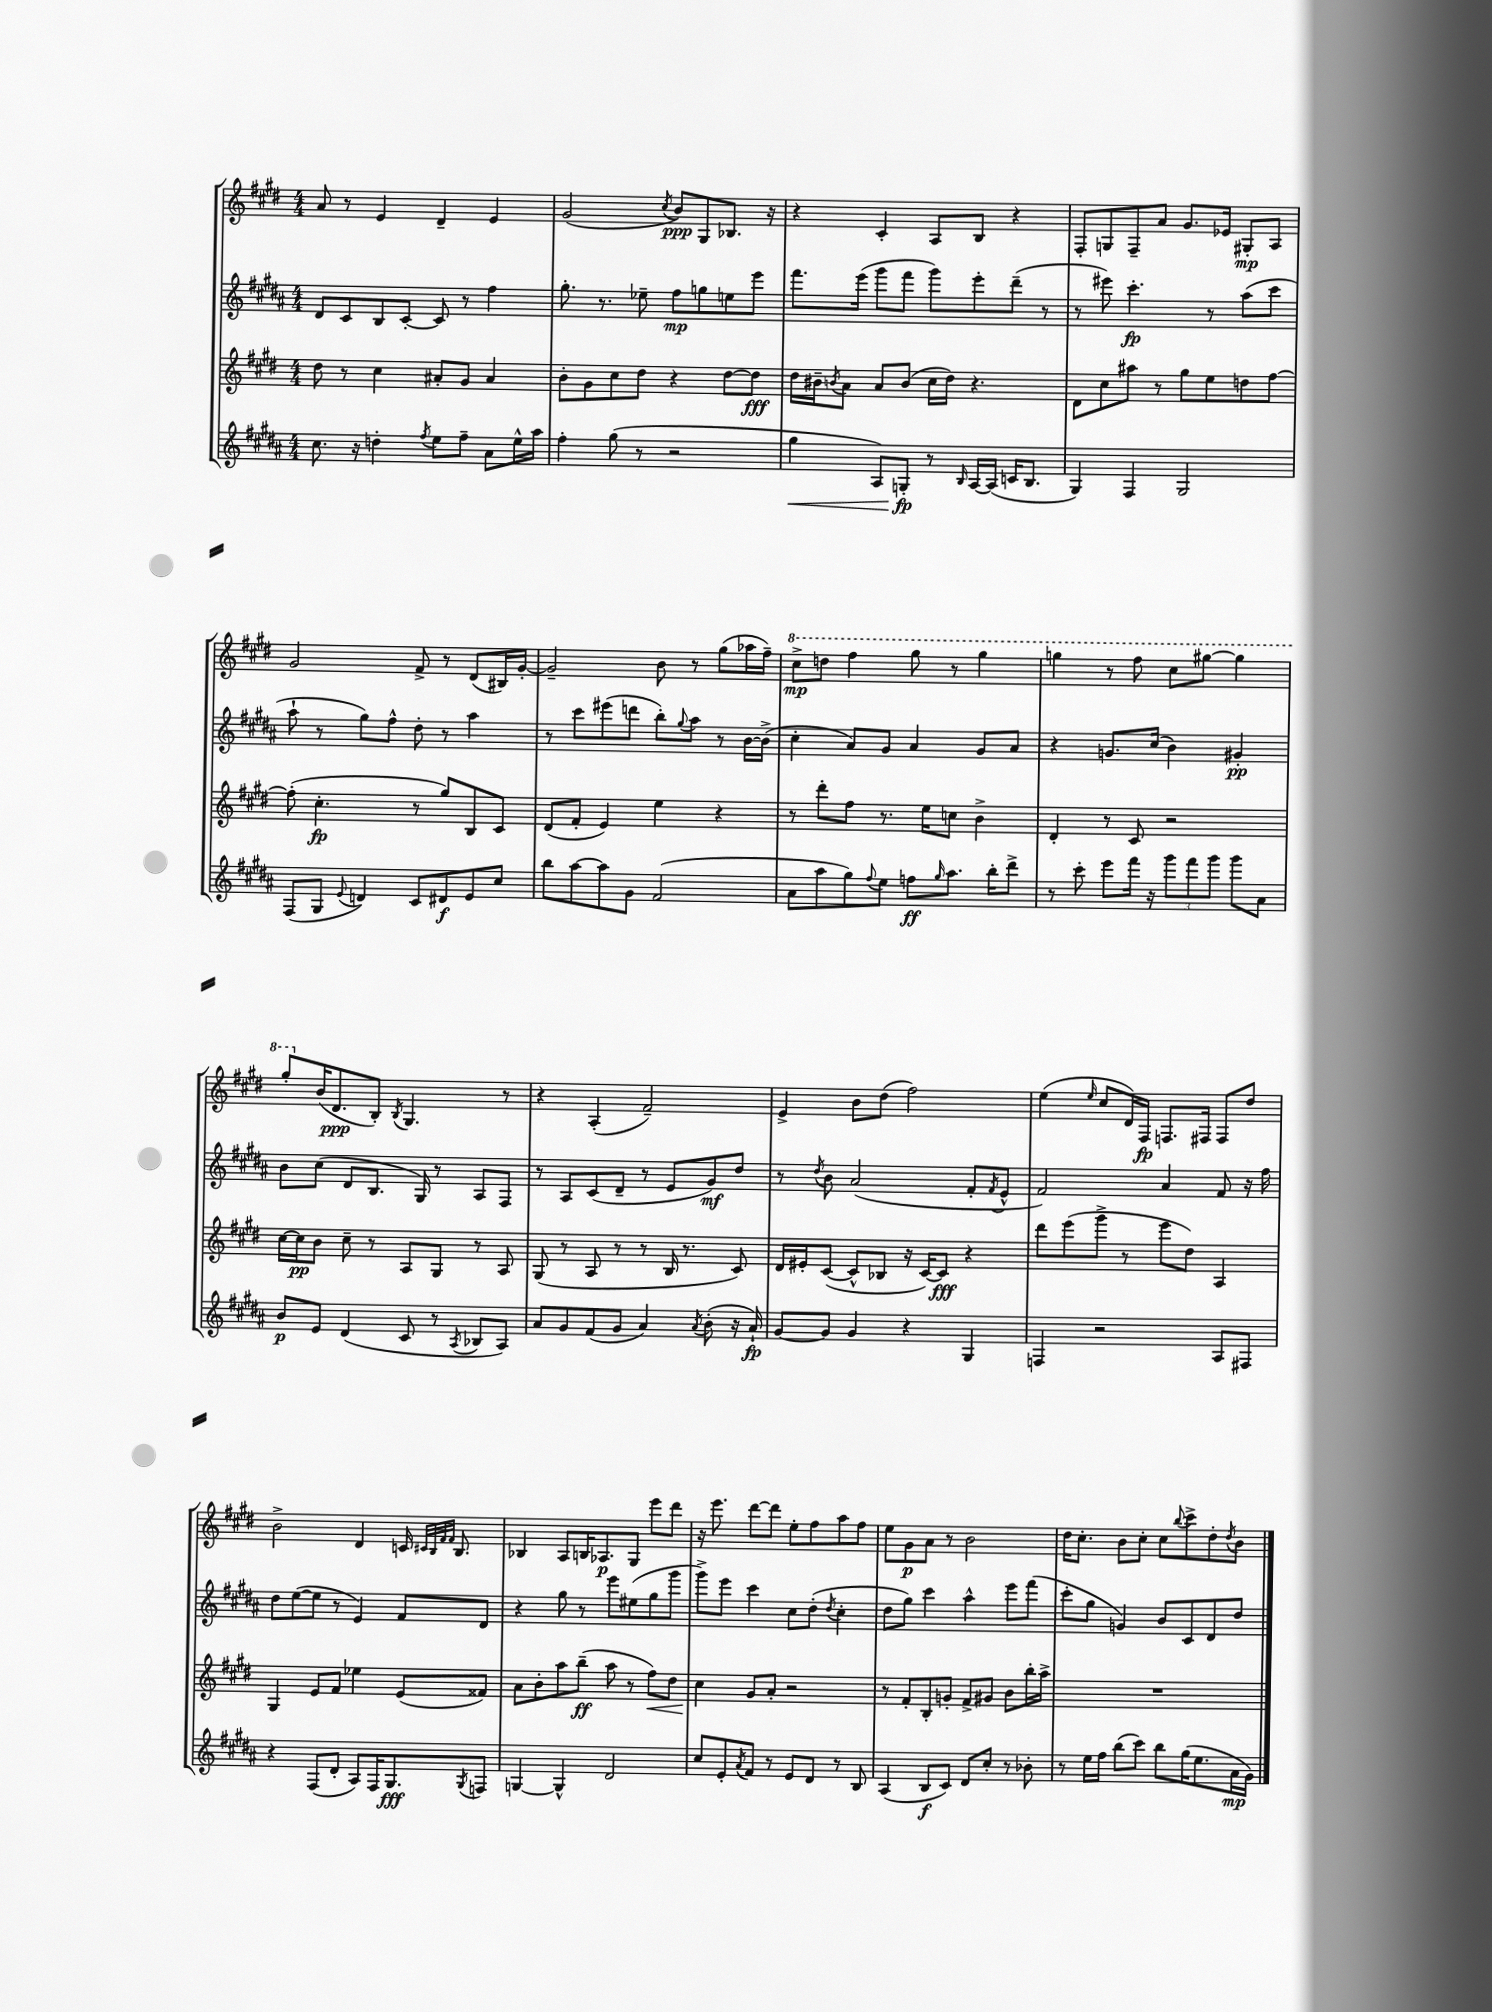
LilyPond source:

<<
\new StaffGroup <<
\new Staff = "s0" {
    \clef treble \key e \major \numericTimeSignature \time 4/4
    a'8 r8 e'4 dis'4-- e'4 |
    gis'2( \acciaccatura { cis''8 } b'8\ppp) gis8 bes8. r16 |
    r4 cis'4-. a8 b8 r4 |
    fis8-. g8 fis8-- a'8 gis'8. ees'16 gis8-.\mp a8 |
    gis'2 fis'8-> r8 dis'8( bis16) gis'16~-. |
    gis'2-- b'8 r8 gis''8( aes''16 fis''16--) |
    \ottava #1 cis'''8->\mp d'''8 fis'''4 gis'''8 r8 gis'''4 |
    g'''4 r8 fis'''8 cis'''8 gis'''8~ gis'''4 |
    gis'''8-. \ottava #0 b'16( dis'8.\ppp b8-.) \acciaccatura { b8 } gis4. r8 |
    r4 a4-.( fis'2--) |
    e'4-> b'8 dis''8( fis''2) |
    e''4( \grace { e''16 } cis''8 dis'16) fis16\fp f8. fis16 fis8 dis''8 |
    b'2-> dis'4 c'16 \grace { cis'32 b32 fis'32 fis'32 } b8. |
    bes4 a8 b16 aes8.\p gis8 e'''8 dis'''8 |
    r16 e'''8. dis'''8~ dis'''8 e''8-. fis''8 a''8 fis''8 |
    e''8 gis'8\p a'8 r8 b'2 |
    dis''16 cis''8.-. b'8 cis''8-. cis''8 \appoggiatura { b''8 } cis'''8-> dis''8-. \acciaccatura { dis''8 } b'8 \bar "|." |
}
\new Staff = "s1" {
    \clef treble \key b \major \numericTimeSignature \time 4/4
    dis'8 cis'8 b8 cis'8~-. cis'8 r8 fis''4 |
    gis''8.-. r8. ees''8-- fis''8\mp g''8 e''8 e'''8 |
    fis'''8. e'''16( gis'''8 fis'''8 gis'''8) e'''8-. dis'''8--( r8 |
    r8 eis'''8) cis'''4.-.\fp r8 ais''8( cis'''8 |
    ais''8-! r8 gis''8) fis''8-^ dis''8-. r8 ais''4 |
    r8 cis'''8 eis'''8( d'''8 b''8-.) \appoggiatura { gis''8 } ais''8 r8 b'16~ b'16->( |
    cis''4-. ais'8) gis'8 ais'4 gis'8 ais'8 |
    r4 g'8. cis''16( b'4) gis'4-.\pp |
    b'8 cis''8( dis'8 b8. gis16) r8 ais8 fis8 |
    r8 ais8 cis'8( dis'8-- r8 e'8 gis'8\mf) dis''8 |
    r8 \acciaccatura { dis''8 } b'8 ais'2( fis'8-. \acciaccatura { fis'8 } e'8-^ |
    fis'2) ais'4 fis'8 r16 fis''16 |
    dis''8 e''8~( e''8 r8 e'4) fis'8 dis'8 |
    r4 gis''8 r8 e'''8 eis''8( gis''8 gis'''8 |
    gis'''8->) e'''8 cis'''4 cis''8 dis''8-.( \acciaccatura { dis''8 } cis''4-. |
    dis''8 gis''8) cis'''4 ais''4-^ e'''8 fis'''8( |
    cis'''8-. gis''8 g'4) b'8 cis'8 dis'8 dis''8 \bar "|." |
}
\new Staff = "s2" {
    \clef treble \key e \major \numericTimeSignature \time 4/4
    dis''8 r8 cis''4 ais'8-. gis'8 ais'4 |
    b'8-. gis'8 cis''8 dis''8 r4 dis''8~ dis''8\fff |
    dis''16 bis'16-- \acciaccatura { b'8 } a'8 a'8 b'8( cis''16 dis''16) r4. |
    dis'8 cis''8 ais''8 r8 gis''8 e''8 d''8 fis''8~ |
    fis''8-.( cis''4.-.\fp r8 gis''8) b8 cis'8 |
    dis'8( fis'8-. e'4) e''4 r4 |
    r8 dis'''8-. fis''8 r8. e''16 c''8 b'4-> |
    dis'4-. r8 cis'8 r2 |
    cis''16~ cis''16\pp b'8 cis''8-- r8 a8 gis8 r8 a8 |
    gis8( r8 a8 r8 r8 b16 r8. cis'8) |
    dis'16 eis'16-. cis'8~( cis'8-^ bes8 r16 cis'16~) cis'8\fff r4 |
    dis'''8 e'''8( gis'''8-> r8 e'''8 dis''8) a4 |
    gis4 e'8 fis'8 ees''4 e'8( fisis'8) |
    a'8 b'8-. a''8 b''8--\ff( a''8 r8 fis''8\<) dis''8 |
    cis''4\! gis'8 a'8-. r2 |
    r8 fis'8-. b8-. g'8-. fis'8-> gis'8 b'8 b''16-. a''16-> |
    R1 \bar "|." |
}
\new Staff = "s3" {
    \clef treble \key b \major \numericTimeSignature \time 4/4
    cis''8. r16 d''4-. \acciaccatura { fis''8 } e''8 fis''8-- ais'8 e''16-^ ais''16 |
    fis''4-. gis''8( r8 r2 |
    gis''4\< ais8) g8-.\fp\! r8 \grace { b16 } ais16~ ais16( c'16 b8. |
    gis4) fis4 gis2 |
    fis8( gis8 \appoggiatura { e'8 } d'4) cis'8 dis'8\f e'8 cis''8 |
    b''8 ais''8~ ais''8 gis'8 fis'2( |
    ais'8 ais''8 gis''8) \appoggiatura { fis''8 } e''8 f''8\ff \grace { gis''16 } ais''8. b''16-. dis'''8-> |
    r8 cis'''8-. e'''8 fis'''16 r16 \tuplet 3/2 { gis'''8 fis'''8 gis'''8 } gis'''8 ais'8 |
    b'8\p e'8 dis'4( cis'8 r8 \acciaccatura { ais8 } bes8 ais8) |
    ais'8 gis'8 fis'8( gis'8 ais'4) \acciaccatura { ais'8 } b'8-.( r16 ais'16-!\fp) |
    gis'8~ gis'8 gis'4 r4 gis4 |
    f4 r2 ais8 fis8 |
    r4 fis8( dis'8-. ais8) fis16 gis8.\fff \acciaccatura { gis8 } f8 |
    g4~ g4-^ dis'2 |
    cis''8 e'8-. \acciaccatura { ais'8 } fis'8 r8 e'8 dis'8 r8 b8 |
    ais4( b8\f cis'8) dis'8 cis''8-. r8 bes'8-. |
    r8 e''16 fis''16 b''8( cis'''8) b''8 gis''16( e''8. ais'16\mp gis'16) \bar "|." |
}
>>
>>
\layout { \context { \Score \remove "Bar_number_engraver" } }
